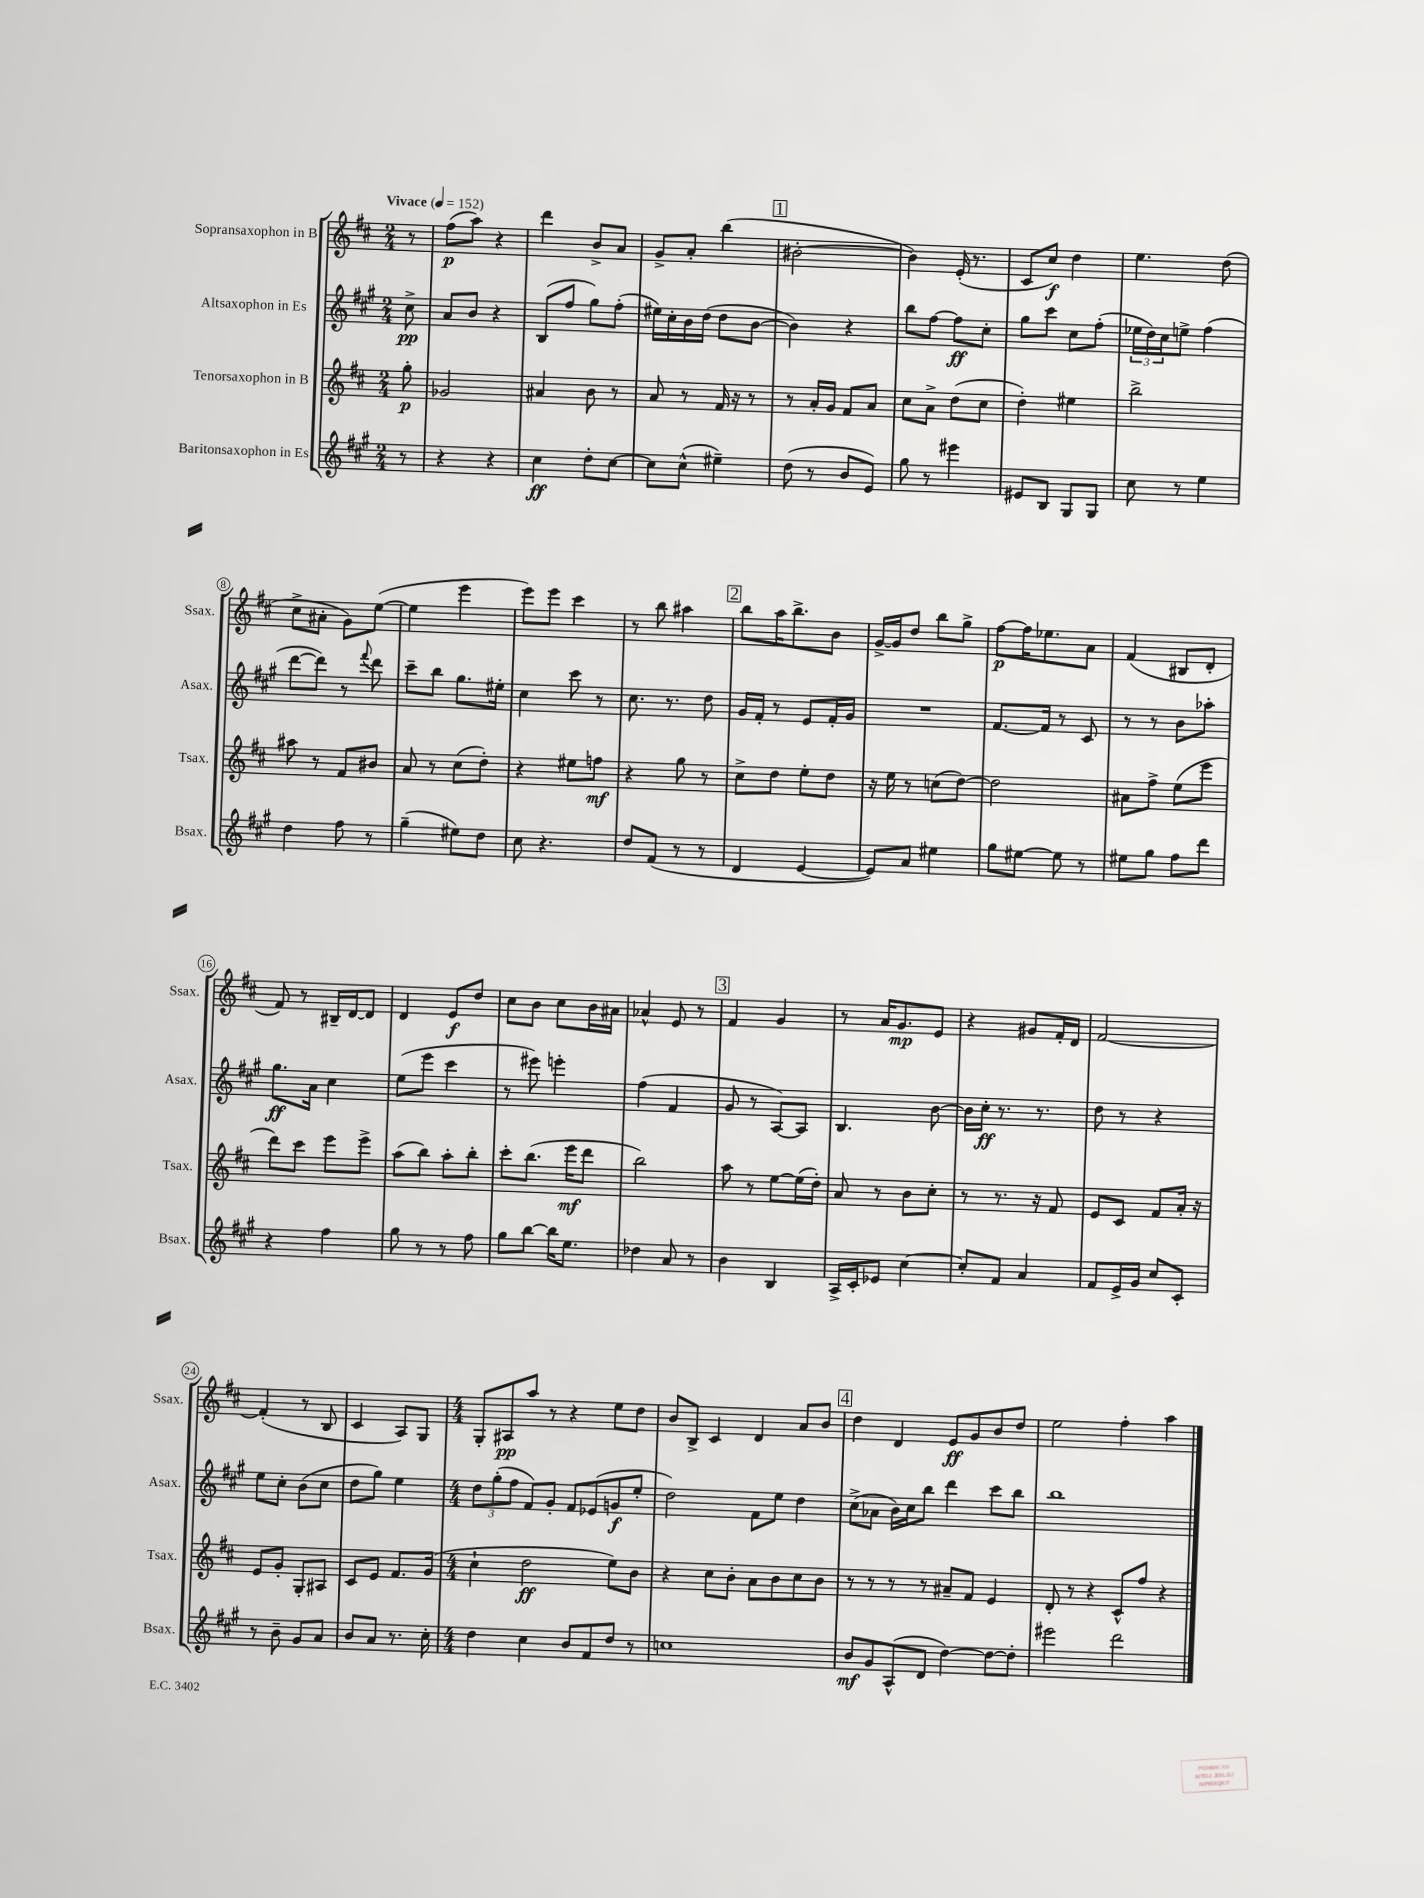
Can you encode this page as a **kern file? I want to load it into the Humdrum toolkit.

**kern	**dynam	**kern	**dynam	**kern	**dynam	**kern	**dynam
*part4	*part4	*part3	*part3	*part2	*part2	*part1	*part1
*staff4	*staff4	*staff3	*staff3	*staff2	*staff2	*staff1	*staff1
*I"Baritonsaxophon in Es	*	*I"Tenorsaxophon in B	*	*I"Altsaxophon in Es	*	*I"Sopransaxophon in B	*
*I'Bsax.	*	*I'Tsax.	*	*I'Asax.	*	*I'Ssax.	*
*clefG2	*	*clefG2	*	*clefG2	*	*clefG2	*
*k[f#c#g#]	*	*k[f#c#]	*	*k[f#c#g#]	*	*k[f#c#]	*
*M2/4	*	*M2/4	*	*M2/4	*	*M2/4	*
*MM152	*	*MM152	*	*MM152	*	*MM152	*
=	=	=	=	=	=	=	=
!	!	!	!	!	!	!LO:TX:a:B:t=Vivace	!
8r	.	8gg'\	p	8cc#^\	pp	8r	.
=1	=1	=1	=1	=1	=1	=1	=1
4r	.	2g-X/	.	8a/L	.	(8ff#\L	p
.	.	.	.	8b/J	.	8aa\J)	.
4r	.	.	.	4r	.	4r	.
=2	=2	=2	=2	=2	=2	=2	=2
4cc#\	ff	4a#X/	.	(8B/L	.	4ddd\	.
.	.	.	.	8ff#/J	.	.	.
8dd'\L	.	8b\	.	8gg#\L)	.	8b^/L	.
[8cc#\J	.	8r	.	(8ff#'\J	.	8a/J	.
=3	=3	=3	=3	=3	=3	=3	=3
8cc#\L]	.	8a/	.	16ee#X\LL)	.	8g^/L	.
.	.	.	.	16cc#'\	.	.	.
(8cc#^^\J	.	8r	.	16b\	.	8a'/J	.
.	.	.	.	(16dd\JJ	.	.	.
4ee#X~\)	.	16f#/	.	8dd\L	.	(4bb\	.
.	.	16r	.	.	.	.	.
.	.	8r	.	[8b\J	.	.	.
!!LO:REH:place=s1:t=1
=4	=4	=4	=4	=4	=4	=4	=4
(8dd\	.	8r	.	4b\])	.	[2b#X'\	.
8r	.	16a'/LL	.	.	.	.	.
.	.	16g/JJ	.	.	.	.	.
8b/L	.	8f#/L	.	4r	.	.	.
8e/J)	.	8a/J	.	.	.	.	.
=5	=5	=5	=5	=5	=5	=5	=5
8gg#\	.	8cc#\L	.	8bb\L	.	4b#\])	.
8r	.	8a^\J	.	[8ff#\J	.	.	.
4eee#X\	.	(8dd\L	.	8ff#\L]	ff	(16e'/	.
.	.	.	.	.	.	8.r	.
.	.	8cc#\J	.	8cc#'\J	.	.	.
=6	=6	=6	=6	=6	=6	=6	=6
8e#X/L	.	4dd'\)	.	8gg#\L	.	8c#/L	.
8B/J	.	.	.	8ccc#\J	.	8cc#/J)	f
8G#/L	.	4ee#X\	.	8cc#\L	.	4dd\	.
8G#/J	.	.	.	(8ff#'\J	.	.	.
=7	=7	=7	=7	=7	=7	=7	=7
8cc#\	.	2bb^\	.	24ee-X\LL	.	4.ee\	.
.	.	.	.	24dd\)	.	.	.
.	.	.	.	24cc#\J	.	.	.
8r	.	.	.	8een^\J	.	.	.
4ee\	.	.	.	(4ff#\	.	.	.
.	.	.	.	.	.	(8dd\	.
!!LO:LB:g=z
=8	=8	=8	=8	=8	=8	=8	=8
4dd\	.	8aa#X\	.	[8ddd\L	.	8cc#^\L	.
.	.	8r	.	8ddd\J])	.	8a#X'\J	.
8ff#\	.	8f#/L	.	8r	.	8g\L)	.
.	.	.	.	8qqfff#/	.	.	.
8r	.	8b#X/J	.	8ddd\	.	([8ee\J	.
=9	=9	=9	=9	=9	=9	=9	=9
(4gg#~\	.	8a/	.	8ccc#~\L	.	4ee\]	.
.	.	8r	.	8bb\J	.	.	.
8ee#X\L)	.	(8cc#\L	.	8.gg#\L	.	4eee\	.
8dd\J	.	8dd'\J)	.	.	.	.	.
.	.	.	.	16ee#X'\Jk	.	.	.
=10	=10	=10	=10	=10	=10	=10	=10
8cc#\	.	4r	.	4cc#\	.	8eee\L)	.
4.r	.	.	.	.	.	8eee\J	.
.	.	8ee#X\L	.	8ccc#\	.	4ccc#\	.
.	.	8ffn\J	mf	8r	.	.	.
=11	=11	=11	=11	=11	=11	=11	=11
8dd/L	.	4r	.	8.cc#\	.	8r	.
(8f#/J	.	.	.	.	.	8bb\	.
.	.	.	.	8.r	.	.	.
8r	.	8gg\	.	.	.	4aa#X\	.
8r	.	8r	.	8dd\	.	.	.
!!LO:REH:place=s1:t=2
=12	=12	=12	=12	=12	=12	=12	=12
4d/	.	8cc#^\L	.	16g#/LL	.	8bb\L	.
.	.	.	.	16f#'/JJ	.	.	.
.	.	8dd\J	.	8r	.	16aa\K	.
.	.	.	.	.	.	8.bb^\	.
[4e/	.	8ee'\L	.	8e/L	.	.	.
.	.	8dd\J	.	16f#'/L	.	8b\J	.
.	.	.	.	16g#/JJ	.	.	.
=13	=13	=13	=13	=13	=13	=13	=13
8e/L])	.	16r	.	2r	.	[16g^/LL	.
.	.	16ee\	.	.	.	16g/J]	.
8a/J	.	8r	.	.	.	8dd/J	.
4ee#X\	.	(8ccn\L	.	.	.	8bb\L	.
.	.	[8dd\J)	.	.	.	8gg^\J	.
=14	=14	=14	=14	=14	=14	=14	=14
8gg#\L	.	2dd\]	.	[8.f#/L	.	[8ff#\L	p
[8ee#X\J	.	.	.	.	.	16ff#\K]	.
.	.	.	.	16f#/Jk]	.	8.ee-X\	.
8ee#\]	.	.	.	8r	.	.	.
8r	.	.	.	8c#/	.	8a\J	.
=15	=15	=15	=15	=15	=15	=15	=15
8ee#X\L	.	8a#X\L	.	8r	.	(4f#/	.
8gg#\J	.	8ff#^\J	.	8r	.	.	.
8ff#\L	.	(8ee\L	.	8b\L	.	8B#X/L	.
8ddd\J	.	8eee\J	.	8aa-X'\J	.	8d'/J	.
!!LO:LB:g=z
=16	=16	=16	=16	=16	=16	=16	=16
4r	.	8ddd\L)	.	8.gg#\L	ff	8f#/)	.
.	.	8ccc#\J	.	.	.	8r	.
.	.	.	.	16a\Jk	.	.	.
4ff#\	.	8eee\L	.	4cc#\	.	16B#X~/LL	.
.	.	.	.	.	.	[16d/J	.
.	.	8eee^\J	.	.	.	8d/J]	.
=17	=17	=17	=17	=17	=17	=17	=17
8gg#\	.	(8aa\L	.	(8ee\L	.	4d/	.
8r	.	8bb\J)	.	8eee\J	.	.	.
8r	.	8aa'\L	.	4ccc#\	.	8e/L	f
8ff#\	.	8bb'\J	.	.	.	8dd/J	.
=18	=18	=18	=18	=18	=18	=18	=18
8gg#\L	.	8ccc#'\L	.	8r	.	8cc#\L	.
[8bb\J	.	(8.bb\J	.	8eee#X\)	.	8b\J	.
16bb\KL]	.	.	.	4eeen'\	.	8cc#\L	.
8.ee\J	.	16eee\KL	mf	.	.	.	.
.	.	8ddd\J	.	.	.	16b\L	.
.	.	.	.	.	.	16a#X\JJ	.
=19	=19	=19	=19	=19	=19	=19	=19
4dd-X\	.	2bb\)	.	(4ff#\	.	4a-X^^/	.
8a/	.	.	.	4f#/	.	8e/	.
8r	.	.	.	.	.	8r	.
!!LO:REH:place=s1:t=3
=20	=20	=20	=20	=20	=20	=20	=20
4b\	.	8aa\	.	8g#/	.	4f#/	.
.	.	8r	.	8r	.	.	.
4B/	.	[8ee\L	.	[8A/L)	.	4g/	.
.	.	(16ee\L]	.	8A/J]	.	.	.
.	.	16dd'\JJ)	.	.	.	.	.
=21	=21	=21	=21	=21	=21	=21	=21
16A^/LL	.	8a/	.	4.B/	.	8r	.
16c#'/J	.	.	.	.	.	.	.
8e-X/J	.	8r	.	.	.	16a/KL	.
.	.	.	.	.	.	8.g/	mp
[4cc#\	.	8b\L	.	.	.	.	.
.	.	8cc#'\J	.	[8b\	.	8e/J	.
=22	=22	=22	=22	=22	=22	=22	=22
8cc#'/L]	.	8r	.	16b\LL]	.	4r	.
.	.	.	.	16cc#'\JJ	ff	.	.
8f#/J	.	8.r	.	8.r	.	.	.
4a/	.	.	.	.	.	8g#X/L	.
.	.	16r	.	8.r	.	.	.
.	.	8f#/	.	.	.	16f#'/L	.
.	.	.	.	.	.	16d/JJ	.
=23	=23	=23	=23	=23	=23	=23	=23
8f#/L	.	8e/L	.	8dd\	.	[2f#/	.
16e^/L	.	8c#/J	.	8r	.	.	.
16g#/JJ	.	.	.	.	.	.	.
8cc#/L	.	8f#/L	.	4r	.	.	.
8c#'/J	.	16a'/Jk	.	.	.	.	.
.	.	16r	.	.	.	.	.
!!LO:LB:g=z
=24	=24	=24	=24	=24	=24	=24	=24
8r	.	8e/L	.	8ee\L	.	(4f#'/]	.
8b~\	.	8g'/J	.	8cc#'\J	.	.	.
8g#/L	.	8G'/L	.	(8b\L	.	8r	.
8a/J	.	8A#X/J	.	8cc#\J	.	8B/	.
=25	=25	=25	=25	=25	=25	=25	=25
8b/L	.	8c#/L	.	8dd\L	.	4c#/	.
8a/J	.	8e/J	.	8gg#\J)	.	.	.
8.r	.	8.f#/L	.	4ee\	.	8A/L)	.
.	.	.	.	.	.	8G/J	.
16cc#'\	.	(16g/Jk	.	.	.	.	.
=26	=26	=26	=26	=26	=26	=26	=26
*M4/4	*	*M4/4	*	*M4/4	*	*M4/4	*
4dd\	.	4cc#`\	.	12dd\L	.	8G'/L	.
.	.	.	.	(12gg#'\	.	.	.
.	.	.	.	.	.	8A#X/	pp
.	.	.	.	12ff#\J	.	.	.
4cc#\	.	2dd\	ff	8f#/L)	.	8aa/J	.
.	.	.	.	8g#'/J	.	8r	.
8b/L	.	.	.	8f#/L	.	4r	.
8f#/	.	.	.	(8e-X/	.	.	.
8dd/J	.	8ee\L)	.	8gn/	f	8ee\L	.
8r	.	8b\J	.	8ee'/J	.	8dd\J	.
=27	=27	=27	=27	=27	=27	=27	=27
1ccn	.	4r	.	2dd\)	.	8b/L	.
.	.	.	.	.	.	8B^/J	.
.	.	8cc#\L	.	.	.	4c#/	.
.	.	8b'\J	.	.	.	.	.
.	.	8a\L	.	8f#\L	.	4d/	.
.	.	8b\	.	8ee\J	.	.	.
.	.	8cc#\	.	4dd\	.	8a/L	.
.	.	8b\J	.	.	.	8b/J	.
!!LO:REH:place=s1:t=4
=28	=28	=28	=28	=28	=28	=28	=28
8b/L	mf	8r	.	(8cc#^\L	.	4dd\	.
8g#/	.	8r	.	8a-X\J	.	.	.
(8A^^/	.	8r	.	16b\LL)	.	4d/	.
.	.	.	.	16cc#\J	.	.	.
8d/J	.	8r	.	8bb\J	.	.	.
[4dd\)	.	8a#X~/L	.	4ddd\	.	8e/L	ff
.	.	8f#/J	.	.	.	8g/	.
8dd\L_	.	4e/	.	8ccc#\L	.	8b/	.
8dd'\J]	.	.	.	8bb\J	.	8dd/J	.
=29	=29	=29	=29	=29	=29	=29	=29
2eee#X\	.	8d'/	.	1bb	.	2ee\	.
.	.	8r	.	.	.	.	.
.	.	4r	.	.	.	.	.
2ddd\	.	8c#^^/L	.	.	.	4ff#'\	.
.	.	8ff#/J	.	.	.	.	.
.	.	4r	.	.	.	4aa\	.
==	==	==	==	==	==	==	==
*-	*-	*-	*-	*-	*-	*-	*-
